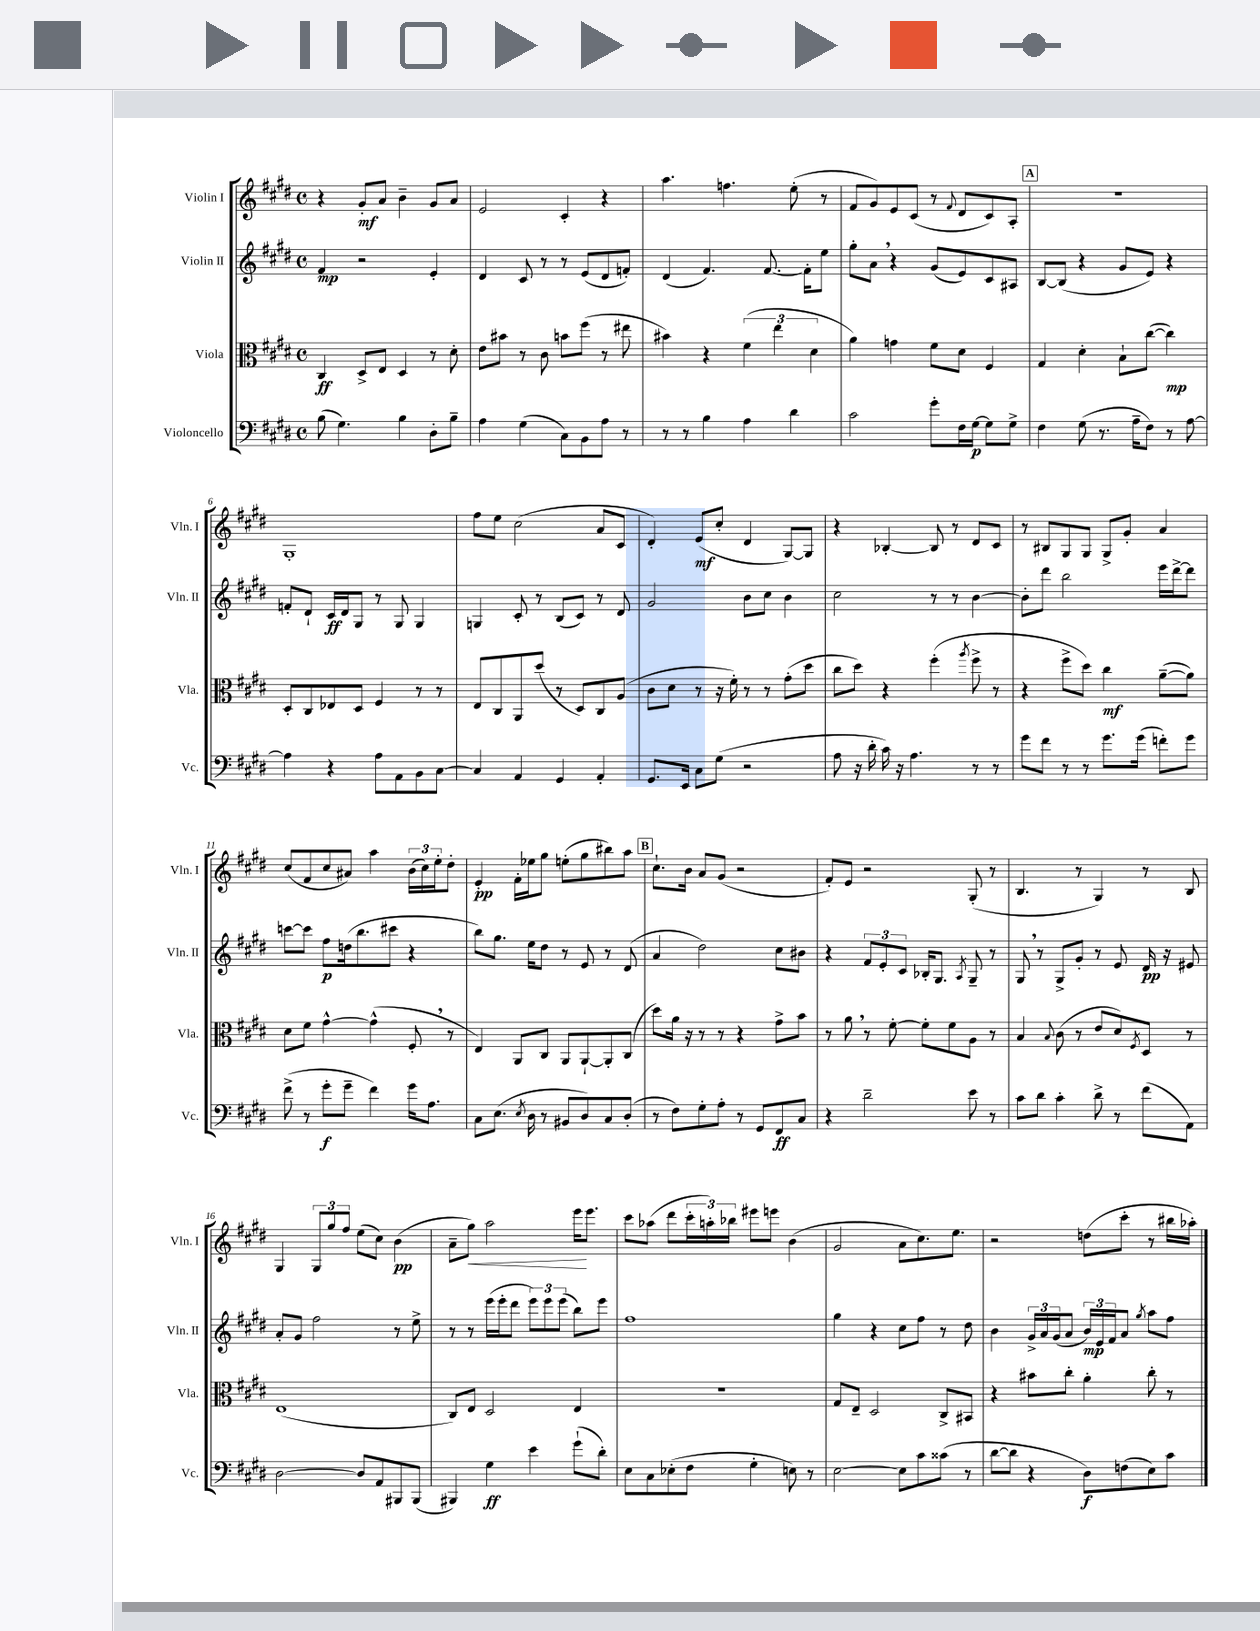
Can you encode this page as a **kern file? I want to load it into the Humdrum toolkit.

**kern	**dynam	**kern	**dynam	**kern	**dynam	**kern	**dynam
*part4	*part4	*part3	*part3	*part2	*part2	*part1	*part1
*staff4	*staff4	*staff3	*staff3	*staff2	*staff2	*staff1	*staff1
*I"Violoncello	*	*I"Viola	*	*I"Violin II	*	*I"Violin I	*
*I'Vc.	*	*I'Vla.	*	*I'Vln. II	*	*I'Vln. I	*
*clefF4	*	*clefC3	*	*clefG2	*	*clefG2	*
*k[f#c#g#d#]	*	*k[f#c#g#d#]	*	*k[f#c#g#d#]	*	*k[f#c#g#d#]	*
*M4/4	*	*M4/4	*	*M4/4	*	*M4/4	*
*met(c)	*	*met(c)	*	*met(c)	*	*met(c)	*
=1	=1	=1	=1	=1	=1	=1	=1
(8B\	.	4C#/	ff	4f#/	mp	4r	.
4.G#\)	.	.	.	.	.	.	.
.	.	8D#^/L	.	2r	.	8g#'/L	mf
.	.	8E/J	.	.	.	8a/J	.
4B\	.	4D#/	.	.	.	4b~\	.
8D#'\L	.	8r	.	4e'/	.	8g#/L	.
8B~\J	.	8d#'\	.	.	.	8a/J	.
=2	=2	=2	=2	=2	=2	=2	=2
4A\	.	8e\L	.	4d#/	.	2e/	.
.	.	8b#X\J	.	.	.	.	.
(4G#\	.	8r	.	8c#/	.	.	.
.	.	8c#\	.	8r	.	.	.
8C#\L)	.	8bn\L	.	8r	.	4c#'/	.
8BB\	.	(8ff#\J	.	(8e/L	.	.	.
8A\J	.	8r	.	8d#/	.	4r	.
8r	.	8ee#X\	.	8fn'/J)	.	.	.
=3	=3	=3	=3	=3	=3	=3	=3
8r	.	4b#X\)	.	(4d#/	.	4.aa\	.
8r	.	.	.	.	.	.	.
4B\	.	4r	.	4.f#/)	.	.	.
.	.	.	.	.	.	4.ffn\	.
4A\	.	(6f#\	.	.	.	.	.
.	.	.	.	[8.f#/	.	.	.
.	.	6ee\	.	.	.	.	.
4d#\	.	.	.	.	.	(8ee'\	.
.	.	.	.	16f#'\KL]	.	.	.
.	.	6d#\	.	.	.	.	.
.	.	.	.	8ee\J	.	8r	.
=4	=4	=4	=4	=4	=4	=4	=4
2c#\	.	4a\)	.	8gg#'\L	.	8f#/L	.
.	.	.	.	8a,\J	.	8g#/)	.
.	.	4gn\	.	4r	.	8e/	.
.	.	.	.	.	.	(8c#/J	.
8g#'\L	.	8f#\L	.	(8g#/L	.	8r	.
.	.	.	.	.	.	8qqf#/	.
16F#\L	.	8d#\J	.	8e/)	.	8d#/L	.
[16G#\JJ	p	.	.	.	.	.	.
8G#\L]	.	4F#/	.	8c#/	.	8c#/)	.
8G#^\J	.	.	.	8A#X/J	.	8A'/J	.
!!LO:REH:place=s1:t=A
=5	=5	=5	=5	=5	=5	=5	=5
4F#\	.	4G#/	.	[8B/L	.	1r	.
.	.	.	.	(8B/J]	.	.	.
(8G#\	.	4d#'\	.	4r	.	.	.
8.r	.	.	.	.	.	.	.
.	.	8B`\L	.	8g#/L	.	.	.
16A~\KL	.	.	.	.	.	.	.
8F#\J)	.	([8cc#\J	.	8e/J)	.	.	.
8r	.	4cc#\])	mp	4r	.	.	.
[8A\	.	.	.	.	.	.	.
!!LO:LB:g=z
=6	=6	=6	=6	=6	=6	=6	=6
4A\]	.	8D#'/L	.	8fn'/L	.	1G#'	.
.	.	8C#/	.	8d#`/J	.	.	.
4r	.	8E-X/	.	16c#/LL	ff	.	.
.	.	.	.	16d#/J	.	.	.
.	.	8D#/J	.	8G#/J	.	.	.
8A\L	.	4F#/	.	8r	.	.	.
8AA\	.	.	.	8G#/	.	.	.
8BB\	.	8r	.	4G#/	.	.	.
[8C#\J	.	8r	.	.	.	.	.
=7	=7	=7	=7	=7	=7	=7	=7
4C#/]	.	8E/L	.	4Gn/	.	8ff#\L	.
.	.	8C#/	.	.	.	8ee\J	.
4AA/	.	8AA/	.	8c#'/	.	(2cc#\	.
.	.	(8dd#/J	.	8r	.	.	.
4GG#/	.	8r	.	(8B/L	.	.	.
.	.	8D#/L)	.	8c#/J)	.	.	.
4AA'/	.	8C#/	.	8r	.	8a/L	.
.	.	(8A/J	.	8d#/	.	8c#/J	.
=8	=8	=8	=8	=8	=8	=8	=8
8.GG#/L	.	8c#\L	.	2g#/	.	4d#'/)	.
.	.	8d#\J	.	.	.	.	.
16EE/Jk	.	.	.	.	.	.	.
8C#\L	.	8r	.	.	.	(8e/L	mf
(8G#\J	.	16r	.	.	.	8cc#'/J	.
.	.	16f#'\)	.	.	.	.	.
2r	.	8r	.	8b\L	.	4d#/	.
.	.	8r	.	8cc#\J	.	.	.
.	.	(8g#'\L	.	4b\	.	[8G#/L)	.
.	.	8dd#\J	.	.	.	8G#/J]	.
=9	=9	=9	=9	=9	=9	=9	=9
8A\	.	8cc#\L	.	2cc#\	.	4r	.
16r	.	8dd#\J)	.	.	.	.	.
16d#'\	.	.	.	.	.	.	.
16c#\)	.	4r	.	.	.	[4B-X'/	.
16r	.	.	.	.	.	.	.
4.A\	.	.	.	.	.	.	.
.	.	(4ff#'\	.	8r	.	8B-/]	.
.	.	.	.	8r	.	8r	.
.	.	8qaa/	.	.	.	.	.
8r	.	8ff#^\	.	[4b\	.	8d#/L	.
8r	.	8r	.	.	.	8c#/J	.
=10	=10	=10	=10	=10	=10	=10	=10
8g#\L	.	4r	.	8b'\L]	.	8r	.
8f#\J	.	.	.	8ddd#\J	.	8B#X/L	.
8r	.	8ff#^\L	.	2bb\	.	8G#/	.
8r	.	8dd#\J)	.	.	.	8G#/J	.
8.g#\L	.	4cc#\	mf	.	.	8G#^/L	.
.	.	.	.	.	.	8g#'/J	.
(16g#\Jk	.	.	.	.	.	.	.
8fn'\L)	.	([8a~\L	.	16eee\LL	.	4a/	.
.	.	.	.	[16ddd#^\J	.	.	.
8g#\J	.	8a\J])	.	8ddd#\J]	.	.	.
!!LO:LB:g=z
=11	=11	=11	=11	=11	=11	=11	=11
(8f#^\	.	8d#\L	.	[8cccn\L	.	(8cc#/L	.
8r	.	8f#\J	.	8ccc\J]	.	8f#/	.
8g#'\L	f	[4g#^^\	.	8ff#\L	p	8cc#/	.
8g#~\J	.	.	.	(16ddn\k	.	8a#X/J)	.
.	.	.	.	8.bb\	.	.	.
4f#\)	.	(4g#^^\]	.	.	.	4aa\	.
.	.	.	.	8ccc#X\J	.	.	.
16g#\KL	.	8F#',/	.	4r	.	(24b\LL	.
.	.	.	.	.	.	24cc#\)	.
8.A\J	.	.	.	.	.	.	.
.	.	.	.	.	.	24ee'\J	.
.	.	8r	.	.	.	8dd#'\J	.
=12	=12	=12	=12	=12	=12	=12	=12
8C#\L	.	4E/)	.	8bb\L)	.	4e'/	pp
(8.E\J	.	.	.	8.gg#\J	.	.	.
.	.	8AA/L	.	.	.	16f#'\LL	.
8qE/	.	.	.	.	.	.	.
16D#\	.	.	.	16ee\KL	.	16ee-X\J	.
8r	.	8C#/J	.	8dd#\J	.	8gg#\J	.
8BB#X/L	.	8AA/L	.	8r	.	(8een'\L	.
8D#/)	.	[8AA`/	.	8e/	.	8gg#\	.
8C#/	.	8AA'/]	.	8r	.	8bb#X\)	.
(8D#'/J	.	(8C#/J	.	(8d#/	.	8aa\J	.
!!LO:REH:place=s1:t=B
=13	=13	=13	=13	=13	=13	=13	=13
8r	.	8dd#\L)	.	4a/	.	8.cc#`\L	.
8F#\L)	.	16a\Jk	.	.	.	.	.
.	.	16r	.	.	.	16b\Jk	.
8G#'\	.	8r	.	2dd#\)	.	8a/L	.
8A'\J	.	8r	.	.	.	(8g#/J	.
8r	.	4r	.	.	.	2r	.
8GG#/L	.	.	.	.	.	.	.
8FF#/	ff	8g#^\L	.	8cc#\L	.	.	.
8C#/J	.	8b\J	.	8b#X\J	.	.	.
=14	=14	=14	=14	=14	=14	=14	=14
4r	.	8r	.	4r	.	8f#'/L)	.
.	.	8a,\	.	.	.	8e/J	.
2d#~\	.	8r	.	12f#/L	.	2r	.
.	.	.	.	12e'/	.	.	.
.	.	[8f#'\	.	.	.	.	.
.	.	.	.	12c#/J	.	.	.
.	.	8f#'\L]	.	16B-X'/KL	.	.	.
.	.	.	.	8.G#/J	.	.	.
.	.	8f#\	.	.	.	.	.
.	.	.	.	8qA/	.	.	.
8e\	.	8A\J	.	8G#~/	.	(8G#'/	.
8r	.	8r	.	8r	.	8r	.
=15	=15	=15	=15	=15	=15	=15	=15
8c#\L	.	4B/	.	8G#,/	.	4.B/	.
8d#\J	.	.	.	8r	.	.	.
.	.	8qqB/	.	.	.	.	.
4c#'\	.	(8c#\	.	8G#^/L	.	.	.
.	.	8r	.	8g#'/J	.	8r	.
8d#^\	.	8e/L	.	8r	.	4G#/)	.
8r	.	8d#/)	.	8e/	.	.	.
.	.	8qF#/	.	.	.	.	.
(8f#\L	.	8D#/J	.	16d#/	pp	8r	.
.	.	.	.	16r	.	.	.
8AA\J)	.	8r	.	8e#X/	.	8B/	.
!!LO:LB:g=z
=16	=16	=16	=16	=16	=16	=16	=16
[2D#\	.	(1E	.	8a'/L	.	4G#/	.
.	.	.	.	8g#/J	.	.	.
.	.	.	.	2ff#\	.	12G#/L	.
.	.	.	.	.	.	12gg#/	.
.	.	.	.	.	.	12ff#/J	.
8D#/L]	.	.	.	.	.	(8ee\L	.
8AA/	.	.	.	.	.	8cc#\J)	.
8BBB#X/	.	.	.	8r	.	(4b\	pp
(8BBB#/J	.	.	.	8ee^\	.	.	.
=17	=17	=17	=17	=17	=17	=17	=17
4BBB#X/)	.	8C#/L)	.	8r	.	8a~\L	.
!	!	!	!	!	!	!	!LO:HP:b
.	.	8E/J	.	8r	.	8gg#\J)	<
4G#\	ff	2D#/	.	(16eee\LL	.	2aa\	.
.	.	.	.	16eee'\J	.	.	.
.	.	.	.	8ddd#\J	.	.	.
4e\	.	.	.	12eee\L)	.	.	.
.	.	.	.	12eee\	.	.	.
.	.	.	.	(12eee\J	.	.	.
(8g#`\L	.	4E/	.	8bb\L)	.	16eee\KL	.
.	.	.	.	.	.	8.eee\J	[
8d#'\J)	.	.	.	8eee\J	.	.	.
=18	=18	=18	=18	=18	=18	=18	=18
8E\L	.	1r	.	1ff#	.	8ccc#\L	.
8C#\	.	.	.	.	.	(8aa-X\J	.
(8E-X'\	.	.	.	.	.	8ddd#\L	.
8F#\J	.	.	.	.	.	24ccc#'\L	.
.	.	.	.	.	.	24aan'\)	.
.	.	.	.	.	.	24bb-X\JJ	.
4G#'\	.	.	.	.	.	8eee#X\L	.
.	.	.	.	.	.	8eeen\J	.
8En\)	.	.	.	.	.	(4b\	.
8r	.	.	.	.	.	.	.
=19	=19	=19	=19	=19	=19	=19	=19
[2E\	.	8G#/L	.	4gg#\	.	2g#/	.
.	.	8E~/J	.	.	.	.	.
.	.	2D#/	.	4r	.	.	.
8E\L]	.	.	.	8cc#\L	.	8a\L	.
8c#\	.	.	.	8ff#\J	.	8.cc#\)	.
(8c##X\J	.	8C#^/L	.	8r	.	.	.
.	.	.	.	.	.	8.ee\J	.
8r	.	8BB#X/J	.	8dd#\	.	.	.
=20	=20	=20	=20	=20	=20	=20	=20
[8d#\L	.	4r	.	4b\	.	2r	.
8d#\J]	.	.	.	.	.	.	.
4r	.	8b#X\L	.	24g#^/LL	.	.	.
.	.	.	.	24a/	.	.	.
.	.	.	.	(24g#/J	.	.	.
.	.	8cc#'\J	.	8a/J	.	.	.
8D#\L)	f	4a'\	.	24b/LL)	mp	(8ddn\L	.
.	.	.	.	24e/	.	.	.
.	.	.	.	24f#/J	.	.	.
(8Fn\	.	.	.	8a/J	.	8ccc#'\J	.
.	.	.	.	8qgg#/	.	.	.
8E\)	.	8cc#'\	.	8aa\L	.	8r	.
8c#\J	.	8r	.	8ff#\J	.	16bb#X\LL	.
.	.	.	.	.	.	16aa-X'\JJ)	.
==	==	==	==	==	==	==	==
*-	*-	*-	*-	*-	*-	*-	*-
